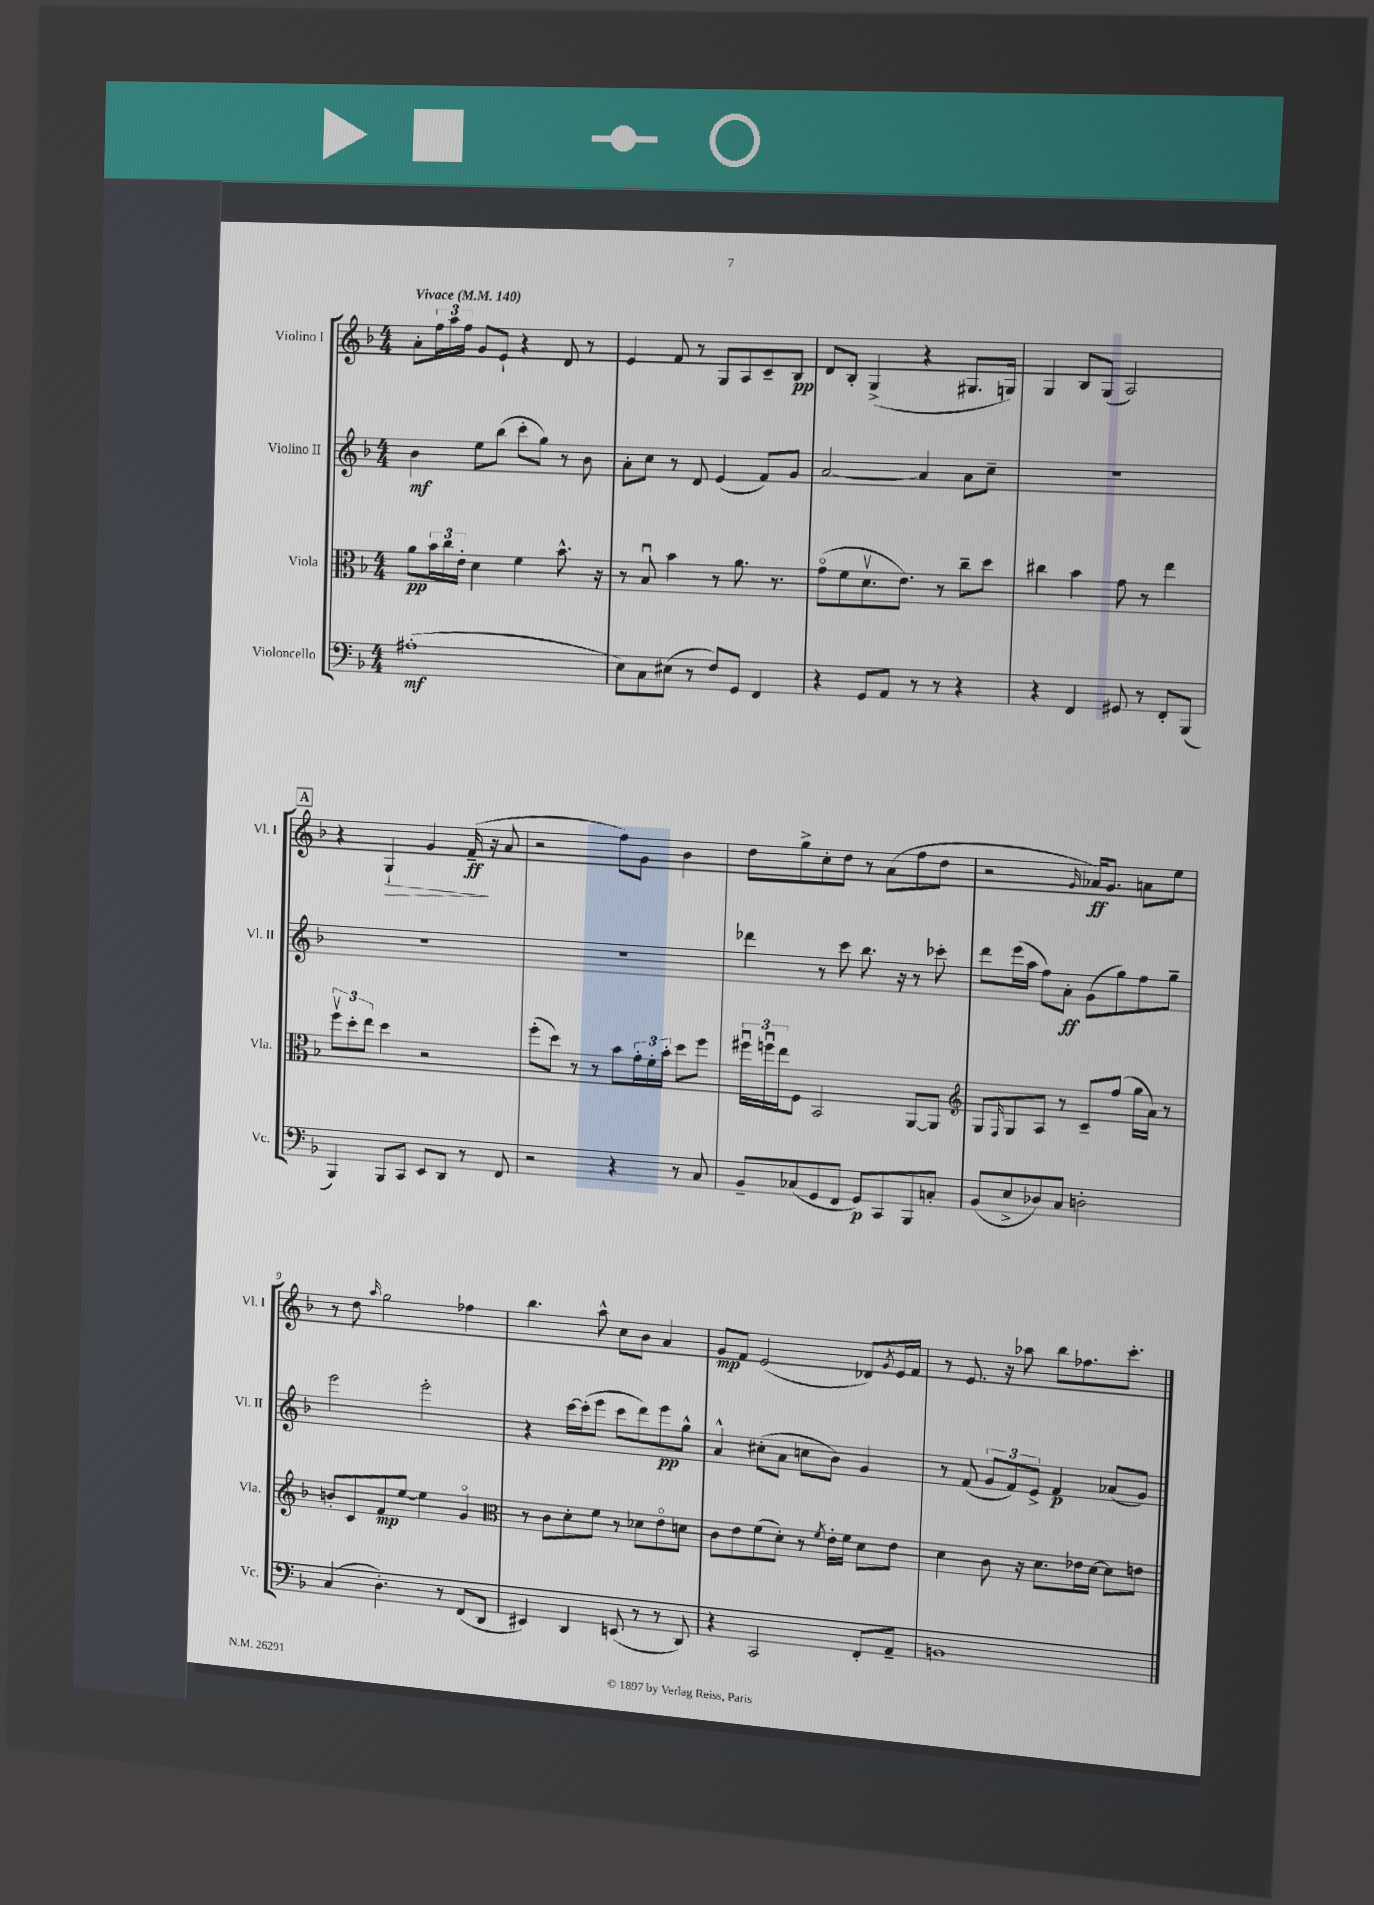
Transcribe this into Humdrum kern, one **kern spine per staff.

**kern	**kern	**kern	**kern
*staff4	*staff3	*staff2	*staff1
*clefF4	*clefC3	*clefG2	*clefG2
*k[b-]	*k[b-]	*k[b-]	*k[b-]
*M4/4	*M4/4	*M4/4	*M4/4
*MM140	*MM140	*MM140	*MM140
(1A#'	8a	4b-	8a'
.	24b-	.	24ff
.	24cc	.	24aa
.	24e'	.	24ff
.	4d	8ee	8g
.	.	(8bb-	8e`
.	4f	8ccc'	4r
.	.	8gg)	.
.	8.b-^^	8r	8d
.	.	8b-	8r
.	16r	.	.
=	=	=	=
8E)	8r	8a'	4e
8C	8B-u	8cc	.
(8E#	4b-	8r	8f
8r	.	8d	8r
8F)	8r	(4e	8G
8GG	8.a	.	8A
4FF	.	8f)	8c~
.	8.r	.	.
.	.	8g	8B-
=	=	=	=
4r	(8go	[2a	8d
.	8f	.	8B-'
8GG	8.dv	.	(4G^
8AA	.	.	.
.	8.e)	.	.
8r	.	4a]	4r
8r	8r	.	.
4r	8cc~	8a	8.G#
.	8dd	8cc~	.
.	.	.	16G)
=	=	=	=
4r	4cc#	1r	4G
4FF	4b-	.	8B-
.	.	.	(8G
8GG#	8g	.	2A)
8r	8r	.	.
8FF'	4ee	.	.
(8BBB-	.	.	.
=	=	=	=
4BBB-)	12ffv	1r	4r
.	12dd'	.	.
.	12ee	.	.
8BBB-	4dd	.	4G`
8CC	.	.	.
8EE	2r	.	4g
8DD	.	.	.
8r	.	.	(16f~
.	.	.	16r
8FF	.	.	8a
=	=	=	=
2r	(8ff'	1r	2r
.	8dd)	.	.
.	8r	.	.
.	8r	.	.
4r	8b-	.	8ff)
.	24g'	.	8g
.	24f'	.	.
.	24b-'	.	.
8r	8dd	.	4b-
8C	8ff	.	.
=	=	=	=
8BB-~	24ff#u	4ddd-	8dd
.	24ffu	.	.
.	24ee	.	.
(8C-	8F	.	8gg^
8GG	2BB-	8r	8cc'
8FF	.	8ccc	8dd
8GG)	.	8.bb-	8r
8CC	.	.	(8a
.	.	16r	.
8BBB-	[8AA	8r	8ff
8C'	8AA]	8ccc-'	8dd
=	=	=	=
*	*clefG2	*	*
(8BB-	8G	8ddd	2r
.	16qqF	.	.
8E^	8G	(16eee	.
.	.	16aa	.
8D-)	8A	8ff)	.
8C	8r	8a'	.
.	.	.	16qqg
2D'	8c~	(8g	16a-)
.	.	.	8.g
.	(8ff	8gg)	.
.	16gg	8ff	8a
.	16a)	.	.
.	8r	8gg~	8ee
=	=	=	=
(4C	8b'	2eee	8r
.	8c	.	8dd
.	.	.	16qqaa
4.D')	8f	.	2gg
.	[8ee	.	.
.	4ee]	2eee'	.
8r	.	.	.
(8FF	4go	.	4ff-
8DD	.	.	.
=	=	=	=
*	*clefC3	*	*
4EE#)	8r	4r	4.bb-
.	8c	.	.
4DD	8d'	[16ccc	.
.	.	(16ccc']	.
.	8f	8eee	8aa^^
(8EE	8r	8ccc	8cc
8r	8d-	8ddd)	8b-
8r	8eo	8eee	4a
8DD)	8d	8gg^^	.
=	=	=	=
4r	8c	4a^^	8g
.	8e	.	8f
2CC	(8f	(8cc#'	(2e
.	8d')	8a	.
.	8r	8cc	.
.	8qf	.	.
.	16e'	8b-)	.
.	16f	.	.
8FF'	8d	4g	8d-)
.	.	.	8qg
8AA~	8e	.	16e
.	.	.	16f
=	=	=	=
1BB	4d	8r	8r
.	.	(8f	8.e
.	8c	12g	.
.	.	.	16r
.	.	12f)	.
.	16r	.	8aa-
.	.	12e^	.
.	8.d	.	.
.	.	4f	8bb-
.	16e-	.	8.ff-
.	[16d	.	.
.	8d]	(8a-	.
.	.	.	8.ccc'
.	8e	8g)	.
==	==	==	==
*-	*-	*-	*-
